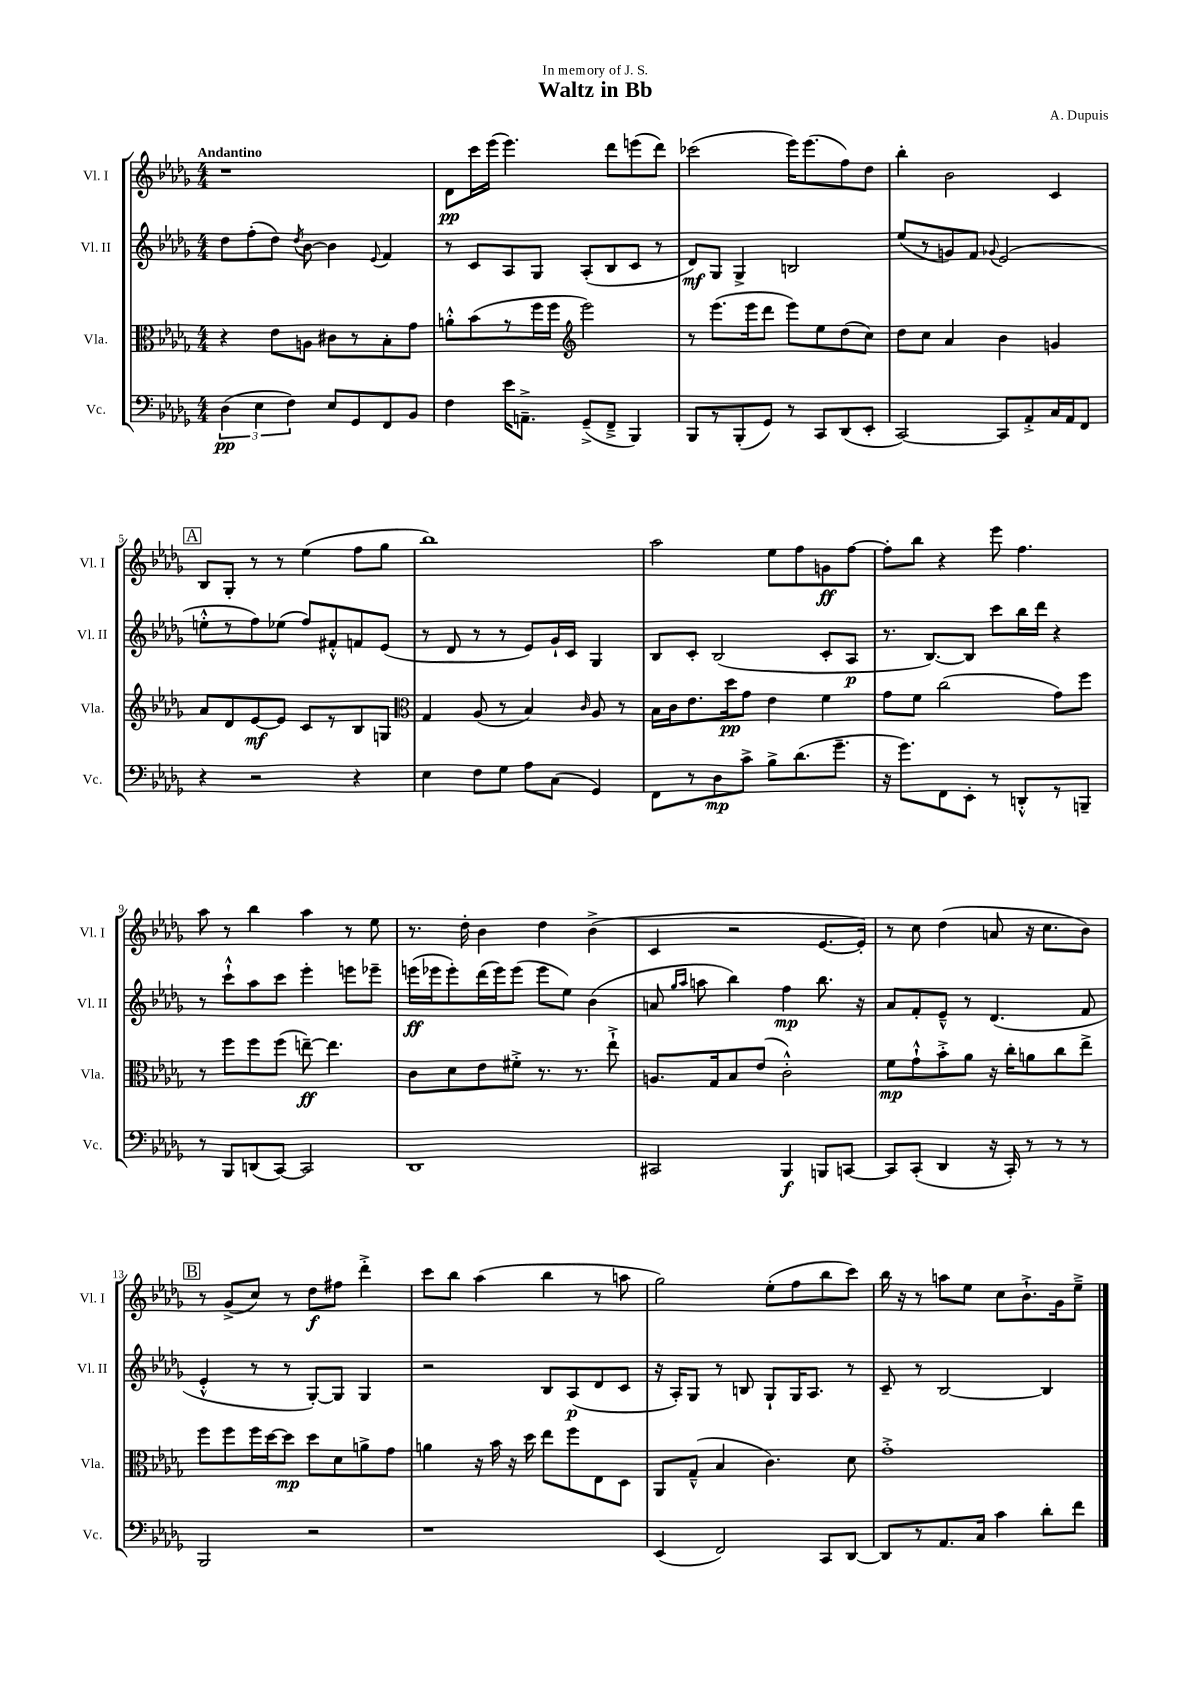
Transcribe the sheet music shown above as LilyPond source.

\header { title = "Waltz in Bb" composer = "A. Dupuis" dedication = "In memory of J. S." }
<<
\new StaffGroup <<
\new Staff = "s0" \with { instrumentName = "Vl. I" shortInstrumentName = "Vl. I" } {
    \clef treble \key des \major \numericTimeSignature \time 4/4 \tempo "Andantino"
    \autoBeamOff r1 |
    des'8[\pp c'''16 ees'''16]( ees'''4.) des'''8[ e'''8( des'''8]) |
    ces'''2( ees'''16[) ees'''8.( f''8) des''8] |
    bes''4-. bes'2 c'4 |
    \mark \markup { \box "A" } bes8[ ges8]-. r8 r8 ees''4( f''8[ ges''8] |
    bes''1) |
    aes''2 ees''8[ f''8 g'8\ff f''8]~ |
    f''8[-. bes''8] r4 ees'''8 f''4. |
    aes''8 r8 bes''4 aes''4 r8 ees''8 |
    r8. des''16-. bes'4 des''4 bes'4->( |
    c'4 r2 ees'8.[~ ees'16]-.) |
    r8 c''8 des''4( a'8 r16 c''8.[ bes'8]) |
    \mark \markup { \box "B" } r8 ges'8[->( c''8]) r8 des''8[\f fis''8] des'''4-.-> |
    c'''8[ bes''8] aes''4( bes''4 r8 a''8 |
    ges''2) ees''8[-.( f''8 bes''8 c'''8]) |
    bes''16 r16 r8 a''8[ ees''8] c''8[ bes'8.-!-> ges'16 ees''8]---> \bar "|." |
}
\new Staff = "s1" \with { instrumentName = "Vl. II" shortInstrumentName = "Vl. II" } {
    \clef treble \key des \major \numericTimeSignature \time 4/4
    \autoBeamOff des''8[ f''8-.( des''8]) \acciaccatura { des''8 } bes'8~ bes'4 \appoggiatura { ees'8 } f'4 |
    r8 c'8[ aes8 ges8] aes8[-.( bes8 c'8] r8 |
    des'8[\mf) ges8] ges4-> b2 |
    ees''8[( r8 g'8) f'8] \appoggiatura { ges'8 } ees'2( |
    \mark \markup { \box "A" } e''8[-.-^ r8 f''8) ees''8]( f''8[) fis'8-.-^ f'8 ees'8]( |
    r8 des'8 r8 r8 ees'8[) ges'16-! c'16] ges4 |
    bes8[ c'8]-. bes2( c'8[-. aes8]\p |
    r8. bes8.[~) bes8] c'''8[ bes''16 des'''16] r4 |
    r8 c'''8[-!-^ aes''8 c'''8] ees'''4-. e'''8[ ees'''8]-- |
    e'''16[\ff( ees'''16 ees'''8-.) des'''16( ees'''16) ees'''8]( ees'''8[ ees''8]) bes'4( |
    a'8 \grace { ges''16[ aes''16] } a''8 bes''4) f''4\mp bes''8. r16 |
    aes'8[ f'8-. ees'8]---^ r8 des'4.( f'8 |
    \mark \markup { \box "B" } ees'4-.-^ r8 r8 ges8[~-.) ges8] ges4 |
    r2 bes8[ aes8\p( des'8 c'8] |
    r16 aes16[-.) ges8] r8 b8 ges8[-! ges16 aes8.] r8 |
    c'8-- r8 bes2~ bes4 \bar "|." |
}
\new Staff = "s2" \with { instrumentName = "Vla." shortInstrumentName = "Vla." } {
    \clef alto \key des \major \numericTimeSignature \time 4/4
    \autoBeamOff r4 ees'8[ a8] cis'8[ r8 bes8-. ges'8] |
    a'8[-.-^ bes'8( r8 f''16 f''16] \clef treble ees'''2) |
    r8 ees'''8.[( ees'''16 des'''8] ees'''8[) ees''8 des''8( c''8]) |
    des''8[ c''8] aes'4 bes'4 g'4 |
    \mark \markup { \box "A" } aes'8[ des'8 ees'8~\mf ees'8] c'8[ r8 bes8 g8] |
    \clef alto ges4 aes8( r8 bes4) \grace { c'16 } aes8 r8 |
    bes16[ c'16 ees'8. des''16\pp ges'8] ees'4 f'4 |
    ges'8[ f'8] c''2( ges'8[) f''8] |
    r8 f''8[ f''8 f''8]( e''8~--\ff) e''4. |
    c'8[ des'8 ees'8 fis'8]-.-> r8. r8. ees''8-!-> |
    a8.[ ges16 bes8 ees'8]( c'2-.-^) |
    f'8[\mp ges'8-!-^ bes'8-.-> aes'8] r16 c''16[-. a'8 c''8 ees''8]-> |
    \mark \markup { \box "B" } f''8[ f''8 f''16 des''16~ des''8]\mp des''8[ des'8 a'8-> ges'8] |
    a'4 r16 bes'16 r16 des''16 ees''8[ f''8 ees8 des8] |
    aes,8[ ges8]---^( bes4 c'4.) des'8 |
    ges'1-.-> \bar "|." |
}
\new Staff = "s3" \with { instrumentName = "Vc." shortInstrumentName = "Vc." } {
    \clef bass \key des \major \numericTimeSignature \time 4/4
    \autoBeamOff \tuplet 3/2 { des4\pp( ees4 f4) } ees8[ ges,8 f,8 bes,8] |
    f4 ees'16[ a,8.]---> ges,8[--->( f,8]---> bes,,4) |
    bes,,8[ r8 bes,,8-.( ges,8]) r8 c,8[ des,8( ees,8]-. |
    c,2~) c,8[ aes,8-.-> c16 aes,16 f,8] |
    \mark \markup { \box "A" } r4 r2 r4 |
    ees4 f8[ ges8] aes8[ c8]( ges,4) |
    f,8[ r8 des8\mp c'8]-> bes8[-> des'8.( ges'8.]-- |
    r16 ges'8.[) f,8 ees,8]-. r8 d,8[-.-^ r8 b,,8]-- |
    r8 bes,,8[ d,8( c,8]~) c,2 |
    des,1 |
    cis,2 bes,,4\f b,,8[ c,8]~ |
    c,8[ c,8]-.( des,4 r16 c,16-.) r8 r8 r8 |
    \mark \markup { \box "B" } bes,,2 r2 |
    r1 |
    ees,4( f,2) c,8[ des,8]~ |
    des,8[ r8 aes,8. c16] c'4 des'8[-. f'8] \bar "|." |
}
>>
>>
